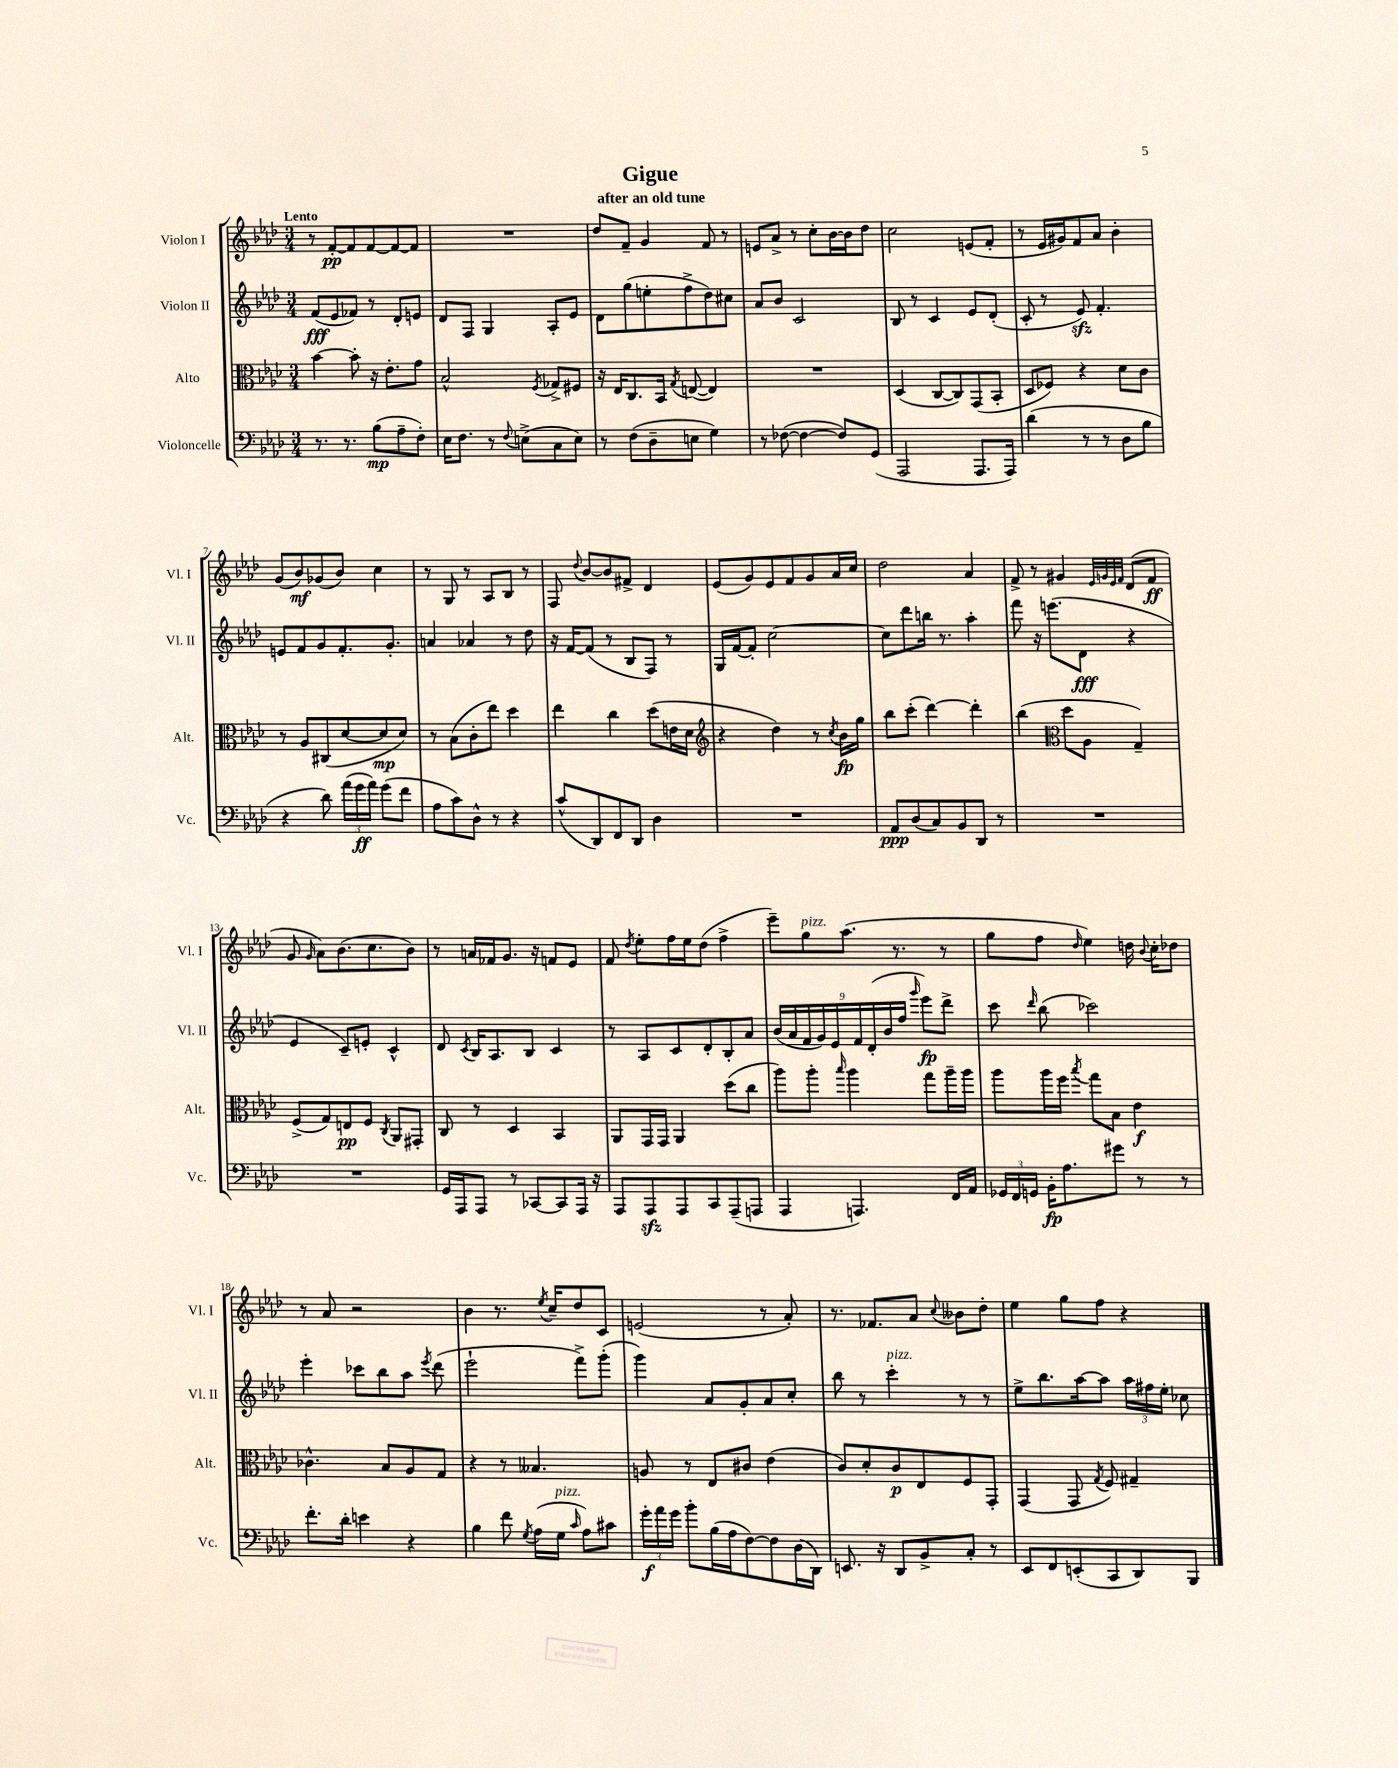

**kern	**dynam	**kern	**dynam	**kern	**dynam	**kern	**dynam
*part4	*part4	*part3	*part3	*part2	*part2	*part1	*part1
*staff4	*staff4	*staff3	*staff3	*staff2	*staff2	*staff1	*staff1
*I"Violoncelle	*	*I"Alto	*	*I"Violon II	*	*I"Violon I	*
*I'Vc.	*	*I'Alt.	*	*I'Vl. II	*	*I'Vl. I	*
*clefF4	*	*clefC3	*	*clefG2	*	*clefG2	*
*k[b-e-a-d-]	*	*k[b-e-a-d-]	*	*k[b-e-a-d-]	*	*k[b-e-a-d-]	*
*M3/4	*	*M3/4	*	*M3/4	*	*M3/4	*
=1	=1	=1	=1	=1	=1	=1	=1
!	!	!	!	!	!	!LO:TX:a:B:t=Lento	!
8.r	.	[4b-\	.	(8f/L	fff	8r	.
.	.	.	.	8e-/	.	[8f'/L	pp
8.r	.	.	.	.	.	.	.
.	.	8b-'\]	.	8f-X/J)	.	8f/]	.
(8B-\L	mp	16r	.	8r	.	[8f/	.
.	.	8.e-'\L	.	.	.	.	.
8A-~\	.	.	.	8d-'/L	.	8f/_	.
8F'\J)	.	8g\J	.	8en/J	.	8f/J]	.
=2	=2	=2	=2	=2	=2	=2	=2
16E-\KL	.	2B-^^/	.	8d-/L	.	2.r	.
8.F\J	.	.	.	.	.	.	.
.	.	.	.	8F/J	.	.	.
8r	.	.	.	4G/	.	.	.
8qqF/	.	.	.	.	.	.	.
(8En^\L	.	.	.	.	.	.	.
.	.	8qF/	.	.	.	.	.
8C\	.	8G-X^/L	.	8A-'/L	.	.	.
8E\J)	.	8F#X/J	.	8e-/J	.	.	.
=3	=3	=3	=3	=3	=3	=3	=3
8r	.	16r	.	8d-\L	.	8dd-/L	.
.	.	16E-/KL	.	.	.	.	.
(8F\L	.	8.C/	.	(8gg\	.	8f~/J	.
8D-~\	.	.	.	8een'\	.	4g/	.
.	.	16BB-/Jk	.	.	.	.	.
.	.	8qG/	.	.	.	.	.
8En\J	.	([8En/	.	8ff^\	.	.	.
4G\)	.	4E/])	.	8dd-\)	.	8f/	.
.	.	.	.	8cc#X\J	.	8r	.
=4	=4	=4	=4	=4	=4	=4	=4
8r	.	2.r	.	8a-/L	.	8en/L	.
([8F-X\	.	.	.	8b-/J	.	8a-^/J	.
4F-\_	.	.	.	2c/	.	8r	.
.	.	.	.	.	.	8cc'\L	.
8F-/L])	.	.	.	.	.	[16b-\L	.
.	.	.	.	.	.	16b-\J]	.
(8GG/J	.	.	.	.	.	8dd-\J	.
=5	=5	=5	=5	=5	=5	=5	=5
2AAA-/	.	(4D-/	.	8B-/	.	2cc\	.
.	.	.	.	8r	.	.	.
.	.	[8C/L	.	4c/	.	.	.
.	.	8C/])	.	.	.	.	.
8.AAA-/L	.	(8GG/	.	8e-/L	.	(8en/L	.
.	.	8BB-'/J	.	(8d-'/J	.	8f'/J	.
16AAA-/Jk)	.	.	.	.	.	.	.
=6	=6	=6	=6	=6	=6	=6	=6
(4d-\	.	8D-/L	.	8c'/	.	8r	.
.	.	8F-X/J)	.	8r	.	16e-/LL	.
.	.	.	.	.	.	16g#X/J)	.
8r	.	4r	.	8e-zz/)	.	8f/	.
8r	.	.	.	4.f'/	.	8a-/J	.
8D-\L	.	8d-\L	.	.	.	4b-'\	.
8B-\J	.	8c\J	.	.	.	.	.
!!LO:LB:g=z
=7	=7	=7	=7	=7	=7	=7	=7
4r	.	8r	.	8en/L	.	(8g/L	.
.	.	8A-/L	.	8f/	.	8b-/)	mf
8d-\)	.	(8C#X/	.	8g/	.	(8g-X/	.
(24a-\LL	.	[8d-/	.	8.f'/	.	8b-/J)	.
24g\	ff	.	.	.	.	.	.
24a-\JJ)	.	.	.	.	.	.	.
(8g\L	.	8d-/]	mp	.	.	4cc\	.
.	.	.	.	8.g'/J	.	.	.
8f\J	.	8d-/J)	.	.	.	.	.
=8	=8	=8	=8	=8	=8	=8	=8
8A-\L	.	8r	.	4an/	.	8r	.
8c\)	.	(8B-\L	.	.	.	8G/	.
8D-^^\J	.	8c'\	.	4a-X/	.	8r	.
8r	.	8ee-\J)	.	.	.	8A-/L	.
4r	.	4dd-\	.	8r	.	8B-/J	.
.	.	.	.	8dd-\	.	8r	.
=9	=9	=9	=9	=9	=9	=9	=9
(8c^^/L	.	4ee-\	.	16r	.	8F/	.
.	.	.	.	[16f/KL	.	.	.
.	.	.	.	.	.	8qqdd-/	.
8DD-/)	.	.	.	(8f/J]	.	[8b-/L	.
8FF/	.	4cc\	.	8r	.	8b-/]	.
8DD-/J	.	.	.	8B-/L	.	8f#X^/J	.
4D-\	.	(8dd-\L	.	8F/J)	.	4d-/	.
.	.	16en\L	.	8r	.	.	.
.	.	16d-\JJ	.	.	.	.	.
=10	=10	=10	=10	=10	=10	=10	=10
*	*	*clefG2	*	*	*	*	*
2.r	.	4r	.	16G/LL	.	(8e-/L	.
.	.	.	.	[16f/J	.	.	.
.	.	.	.	8f'/J]	.	8g/)	.
.	.	4dd-\)	.	[2cc\	.	8e-/	.
.	.	.	.	.	.	8f/	.
.	.	8r	.	.	.	8g/	.
.	.	8qcc/	.	.	.	.	.
.	.	16b-\LL	fp	.	.	16a-/L	.
.	.	16gg\JJ	.	.	.	16cc/JJ	.
=11	=11	=11	=11	=11	=11	=11	=11
8AA-/L	ppp	8bb-\L	.	8cc\L]	.	2dd-\	.
(8D-/	.	(8ccc'\J	.	8ddd-\	.	.	.
8C/)	.	[4ddd-\)	.	16bbn\Jk	.	.	.
.	.	.	.	8.r	.	.	.
8BB-/	.	.	.	.	.	.	.
8DD-/J	.	4ddd-'\]	.	4aa-'\	.	4a-/	.
8r	.	.	.	.	.	.	.
=12	=12	=12	=12	=12	=12	=12	=12
2.r	.	(4bb-\	.	8fff\	.	8f^/	.
.	.	.	.	16r	.	8r	.
.	.	.	.	(8.eeen\L	.	.	.
*	*	*clefC3	*	*	*	*	*
.	.	8dd-\L	.	.	.	4g#X/	.
.	.	8A-\J	.	8d-\J	fff	.	.
.	.	.	.	.	.	32qqe-/LLL	.
.	.	.	.	.	.	32qqgn/	.
.	.	.	.	.	.	32qqe-/	.
.	.	.	.	.	.	32qqf/JJJ	.
.	.	4G~/)	.	4r	.	(8d-/L	.
.	.	.	.	.	.	8f/J	ff
!!LO:LB:g=z
=13	=13	=13	=13	=13	=13	=13	=13
2.r	.	(8F^/L	.	4e-/	.	8g/	.
.	.	.	.	.	.	16qqg/	.
.	.	8G/)	.	.	.	8a-\L)	.
.	.	8En/	pp	8c~/L)	.	(8.b-\	.
.	.	8F/J	.	8en'/J	.	.	.
.	.	.	.	.	.	8.cc\	.
.	.	8qC/	.	.	.	.	.
.	.	8AA-/L	.	4c^^/	.	.	.
.	.	8GG#X'/J	.	.	.	8b-\J)	.
=14	=14	=14	=14	=14	=14	=14	=14
16GG/LL	.	8C/	.	8d-/	.	8r	.
16AAA-/J	.	.	.	.	.	.	.
.	.	.	.	8qc/	.	.	.
8AAA-/J	.	8r	.	16B-/KL	.	16an/LL	.
.	.	.	.	8.A-/	.	16f-X/J	.
8r	.	4D-/	.	.	.	8.g/J	.
[8CC-X/L	.	.	.	8B-/J	.	.	.
.	.	.	.	.	.	16r	.
8CC-/]	.	4BB-/	.	4c/	.	8fn/L	.
16AAA-/Jk	.	.	.	.	.	8e-/J	.
16r	.	.	.	.	.	.	.
=15	=15	=15	=15	=15	=15	=15	=15
8AAA-/L	.	8AA-/L	.	8r	.	8f/	.
.	.	.	.	.	.	8qdd-/	.
8AAA-zz/	.	16GG/L	.	8A-/L	.	8ee-'\L	.
.	.	16GG/JJ	.	.	.	.	.
8AAA-/	.	4AA-/	.	8c/	.	16ff\L	.
.	.	.	.	.	.	16ee-\J	.
8CC/	.	.	.	8d-'/	.	(8dd-\J	.
(8AAA-~/	.	(8dd-\L	.	8B-'/	.	4ff^\	.
8AAAn/J	.	8cc\J	.	8a-/J	.	.	.
=16	=16	=16	=16	=16	=16	=16	=16
4AAA-/	.	8aa-\L)	.	(18b-/LL	.	8eee-~\L)	.
.	.	.	.	18a-/	.	.	.
.	.	.	.	18f/	.	.	.
!	!	!	!	!	!	!LO:TX:a:i:t=pizz.	!
.	.	8aa-'\J	.	.	.	8gg\	.
.	.	.	.	18g/)	.	.	.
.	.	.	.	18e-/	.	.	.
.	.	16qqbb-/	.	.	.	.	.
4.AAAn/)	.	4aa-\	.	.	.	(8.aa-\J	.
.	.	.	.	18f/	.	.	.
.	.	.	.	(18d-'/	.	.	.
.	.	.	.	18b-/	.	.	.
.	.	.	.	.	.	8.r	.
.	.	.	.	18ff/JJ	.	.	.
.	.	.	.	16qqggg/	.	.	.
.	.	8gg\L	.	8eee-\L)	fp	.	.
16FF/LL	.	16aa-~\L	.	8ddd-^\J	.	8r	.
16AA-/JJ	.	16aa-\JJ	.	.	.	.	.
=17	=17	=17	=17	=17	=17	=17	=17
24GG-X/LL	.	8aa-\L	.	8ccc\	.	8gg\L	.
24FF/	.	.	.	.	.	.	.
24GGn/JJ	.	.	.	.	.	.	.
.	.	.	.	16qqddd-/	.	.	.
16BB-'\KL	fp	16aa-\L	.	(8bb-\	.	8ff\J	.
8.A-\	.	16ff\JJ	.	.	.	.	.
.	.	8qbb-/	.	.	.	16qqdd-/	.
.	.	8gg\L	.	2ccc-X\)	.	4ee-\)	.
8g#X\J	.	8B-\J	.	.	.	.	.
8r	.	4e-\	f	.	.	16ddn\	.
.	.	.	.	.	.	8qqb-/	.
.	.	.	.	.	.	16cc'\KL	.
8r	.	.	.	.	.	8dd-X\J	.
!!LO:LB:g=z
=18	=18	=18	=18	=18	=18	=18	=18
8.f'\L	.	4.c-X^^\	.	4eee-'\	.	8r	.
.	.	.	.	.	.	8a-/	.
16d-'\Jk	.	.	.	.	.	.	.
4en\	.	.	.	8ccc-X\L	.	2r	.
.	.	8B-/L	.	8bb-\	.	.	.
4r	.	8A-/	.	8aa-\J	.	.	.
.	.	.	.	8qeee-/	.	.	.
.	.	8G/J	.	(8ddd-\	.	.	.
=19	=19	=19	=19	=19	=19	=19	=19
4B-\	.	4r	.	2eee-`\	.	4b-\	.
8f\	.	8r	.	.	.	8.r	.
8qG/	.	.	.	.	.	.	.
(16A-\LL	.	4.B--X/	.	.	.	.	.
.	.	.	.	.	.	8qee-/	.
!LO:TX:a:i:t=pizz.	!	!	!	!	!	!	!
16G\JJ	.	.	.	.	.	16cc~/KL	.
16qqc/	.	.	.	.	.	.	.
8A-\L)	.	.	.	8fff^\L)	.	8dd-/	.
8c#X\J	.	.	.	(8ggg'\J	.	8c/J	.
=20	=20	=20	=20	=20	=20	=20	=20
24g'\LL	f	8An/	.	4ggg\)	.	(2en/	.
24a-\	.	.	.	.	.	.	.
24g\JJ	.	.	.	.	.	.	.
8b-'\L	.	8r	.	.	.	.	.
(16B-\L	.	8E-/L	.	8a-/L	.	.	.
16A-\J	.	.	.	.	.	.	.
[8F\)	.	8c#X/J	.	8g'/	.	.	.
8F\]	.	(4e-\	.	8a-/	.	8r	.
(16D-\L	.	.	.	8cc'/J	.	8a-'/)	.
16DD-\JJ)	.	.	.	.	.	.	.
=21	=21	=21	=21	=21	=21	=21	=21
8.EEn/	.	8c/L)	.	8bb-\	.	8.r	.
.	.	8d-'/	.	8r	.	.	.
16r	.	.	.	.	.	8.f-X/L	.
!	!	!	!	!LO:TX:a:i:t=pizz.	!	!	!
8DD-/L	.	8c/	p	4ccc'\	.	.	.
8BB-^/	.	8E-/	.	.	.	8a-/J	.
.	.	.	.	.	.	8qqcc/	.
8C'/J	.	8F/	.	8r	.	8b--X\L	.
8r	.	8GG'/J	.	8r	.	8dd-'\J	.
=22	=22	=22	=22	=22	=22	=22	=22
8EE-/L	.	(4GG/	.	8ee-^\L	.	4ee-\	.
8FF/	.	.	.	8.bb-\	.	.	.
(8EEn'/	.	8GG/	.	.	.	8gg\L	.
.	.	.	.	[16aa-\k	.	.	.
.	.	8qG/	.	.	.	.	.
8CC/	.	8F/)	.	8aa-\J]	.	8ff\J	.
8DD-/)	.	4G#X~/	.	24aa-\LL	.	4r	.
.	.	.	.	24ff#X\	.	.	.
.	.	.	.	24ee-'\JJ	.	.	.
8BBB-/J	.	.	.	8cc-X\	.	.	.
==	==	==	==	==	==	==	==
*-	*-	*-	*-	*-	*-	*-	*-
